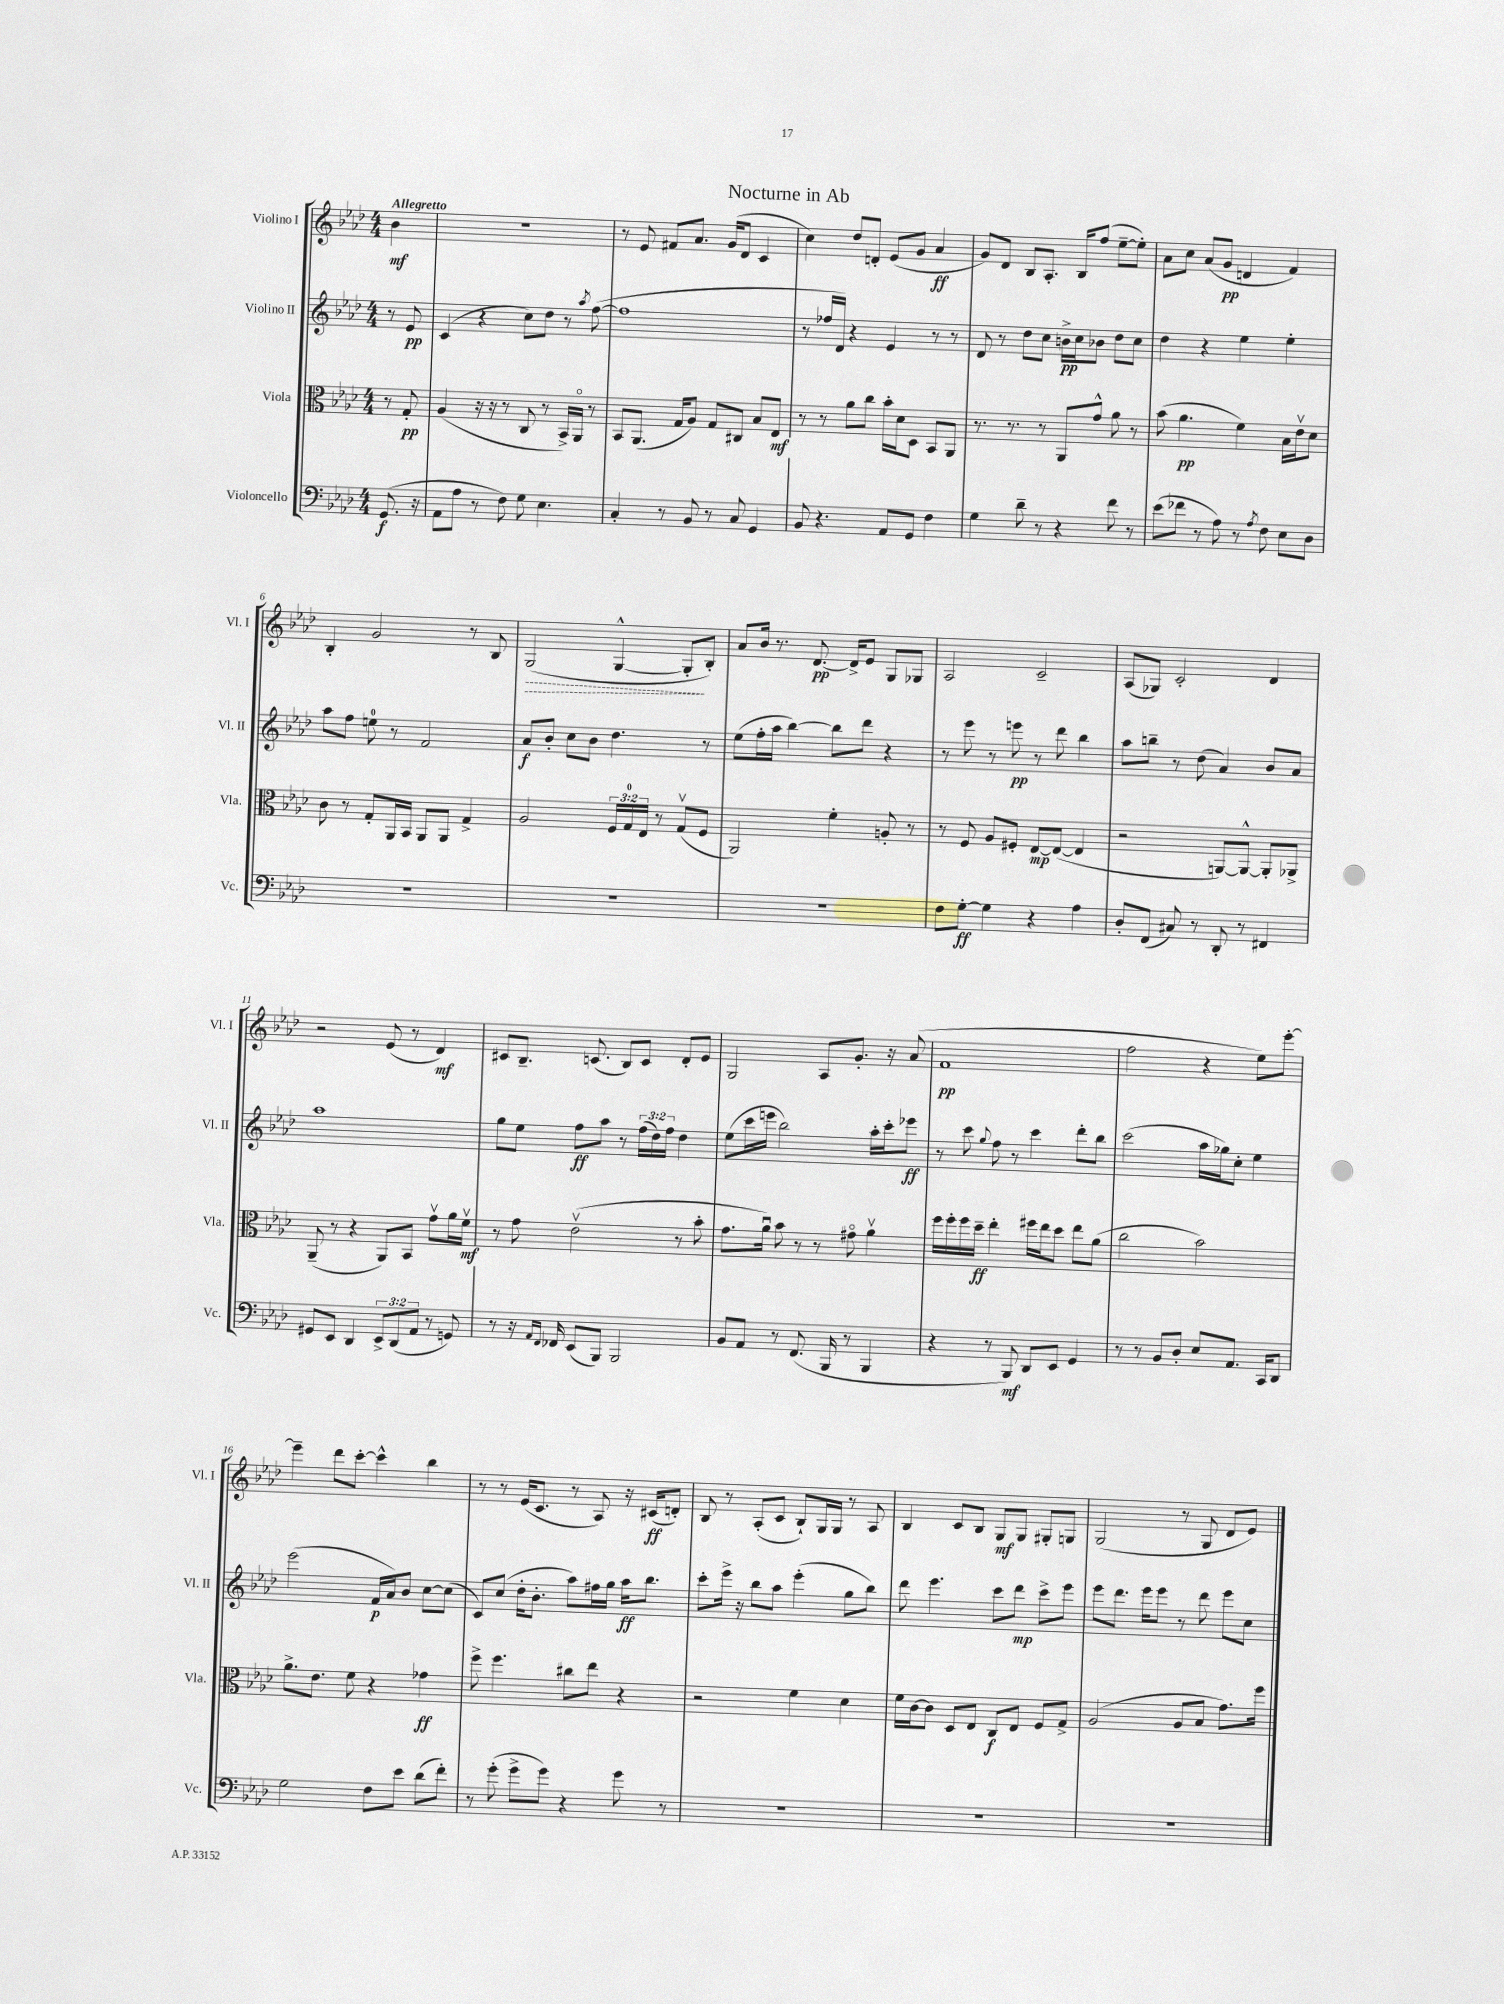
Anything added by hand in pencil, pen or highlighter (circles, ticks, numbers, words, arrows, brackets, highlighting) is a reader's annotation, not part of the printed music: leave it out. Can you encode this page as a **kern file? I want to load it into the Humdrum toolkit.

**kern	**kern	**kern	**kern
*staff4	*staff3	*staff2	*staff1
*clefF4	*clefC3	*clefG2	*clefG2
*k[b-e-a-d-]	*k[b-e-a-d-]	*k[b-e-a-d-]	*k[b-e-a-d-]
*M4/4	*M4/4	*M4/4	*M4/4
(8.GG/	8r	8r	4b-\
.	8G'/	8e-/	.
16r	.	.	.
=	=	=	=
8AA-\L	(4A-/	(4c/	1r
8A-\J	.	.	.
8r	16r	4r	.
.	16r	.	.
8F\)	8r	.	.
8G\	8C/	8cc\L)	.
4.E-\	8r	8dd-\J	.
.	16BB-^/LL)	8r	.
.	16AA-o/JJ	.	.
.	.	8qaa-/	.
.	8r	([8ff\	.
=	=	=	=
4C'/	8BB-/L	1ff]	8r
.	(8.AA-/J	.	8e-/
8r	.	.	8f#/L
.	16G/LK	.	.
8BB-/	8A-/J)	.	8.a-/J
8r	8G/L	.	.
.	.	.	(16g/LK
8C/	8C#/J	.	8d-/J
4GG/	8B-/L	.	4c/
.	8E-/J	.	.
=	=	=	=
8BB-/	8r	8r	4cc\)
4.r	8r	16ff-/LL	.
.	.	16d-/JJ)	.
.	8a-\L	4r	8dd-/L
.	8cc\J	.	8d'/J
8AA-/L	16b-'\LL	4e-/	(8e-/L
.	16d-\J	.	.
8GG/J	8D-\J	.	8g/J
4F\	8BB-/L	8r	4a-/
.	8AA-/J	8r	.
=	=	=	=
4G\	8.r	8d-/	8g/L)
.	.	8r	8d-/J
.	8.r	.	.
8d-~\	.	8dd-\L	8B-/L
8r	8r	8cc\J	8.A-'/J
4r	8AA-/L	16b^\LL	.
.	.	16cc\J	16B-/LK
.	8g^^/J	8b-\J	(8ff/J
8f\	8a-\	8dd-\L	[8ee-~\L
8r	8r	8cc\J	8ee-'\]J)
=	=	=	=
(8e-\L	(8b-\	4dd-\	8a-\L
8f-\J	4.a-\	.	8cc\J
8r	.	4r	(8a-/L
8A-\)	.	.	8g/J
8r	4f\)	4ee-\	4d/
8qA-/	.	.	.
8F\	.	.	.
8E-\L	16B-\LL	4ee-'\	4f/)
.	16e-v\J	.	.
8D-\J	8d-\J	.	.
=	=	=	=
1r	8c\	8aa-\L	4B-'/
.	8r	8ff\J	.
.	8G'/L	8ee\	2g/
.	16AA-/L	8r	.
.	16BB-/JJ	.	.
.	8AA-/L	2f/	.
.	8AA-/J	.	.
.	4G^/	.	8r
.	.	.	8B-/
=	=	=	=
1r	2A-/	8a-/L	(2G/
.	.	8b-'/J	.
.	.	8cc\L	.
.	.	8b-\J	.
.	24F/LL	4.dd-\	[4G^^/
.	24G/	.	.
.	24E-/JJ	.	.
.	8r	.	.
.	(8Gv/L	.	8G'/]L
.	8F/J	8r	8B-'/J)
=	=	=	=
1r	2AA-/)	(8ee-\L	8a-/L
.	.	16ff'\L	16b-/Jk
.	.	16aa-\JJ	8.r
.	.	[4bb-\)	.
.	.	.	[8.d-/
.	4f'\	8bb-\]L	.
.	.	.	16d-^/]LK
.	.	8ddd-\J	8e-/J
.	8A'/	4r	8G/L
.	8r	.	8G-/J
=	=	=	=
8F\L	8r	8r	2A-/
[8G'\J	8F/	8eee-\	.
4G\]	8A-/L	8r	.
.	8F#'/J	8eee\	.
4r	[8E-/L	8r	2c~/
.	(8E-/_J	8ddd-\	.
4A-\	4E-/]	4bb-\	.
=	=	=	=
8D-'/L	2r	8aa-\L	(8A-/L
(8FF/J	.	8bb~\J	8G-/J)
8C#/)	.	8r	2c'/
8r	.	(8dd-\	.
8DD-'/	[8AA/L)	4a-/)	.
8r	8AA^^/_J	.	.
4FF#/	8AA'/]L	8b-/L	4d-/
.	8AA-^/J	8a-/J	.
=	=	=	=
8GG#/L	(8AA-~/	1aa-	2r
8EE-/J	8r	.	.
4DD-/	4r	.	.
12EE-^/L	8AA-/L)	.	(8e-/
(12DD-/	.	.	.
.	8BB-/J	.	8r
12AA-/J	.	.	.
8r	8gv\L	.	4d-/)
8GG/)	16a-\L	.	.
.	16fv\JJ	.	.
=	=	=	=
8r	8r	8gg\L	8c#/L
16r	8g\	8ee-\J	8.B-~/J
16qqAA-/LL	.	.	.
16qqFF/JJ	.	.	.
16FF-/	.	.	.
(8EE-/L	(2e-v\	8ff\L	.
.	.	.	(8.c/
8BBB-/J)	.	8aa-\J	.
2BBB-/	.	8r	8B-/L)
.	.	(24ff\LL	8c/J
.	.	24dd-\)	.
.	.	24ff\JJ	.
.	8r	4dd-\	8d-'/L
.	8b-'\	.	8e-/J
=	=	=	=
8BB-/L	8.g\L	(8ee-\L	2G/
8AA-/J	.	16ccc\L	.
.	16a-u\Jk)	16eee\JJ	.
8r	8b-\	2bb-\)	.
(8.FF/	8r	.	.
.	8r	.	8A-/L
16BBB-/	.	.	.
8r	8g#o\	.	8.g'/J
4BBB-/	4a-v\	16aa-'\LL	.
.	.	16ccc'\J	16r
.	.	8eee-\J	(8a-/
=	=	=	=
4r	16ff\LL	8r	1f
.	16ff'\	.	.
.	16ff\	8ccc\	.
.	16dd-~\JJ	.	.
.	.	8qqgg/	.
8r	4ee-'\	8ff\	.
8BBB-/)	.	8r	.
8DD-/L	16ff#\LL	4ccc\	.
.	16ee-\J	.	.
8EE-/J	8dd-\J	.	.
4GG/	8ee-\L	8ddd-'\L	.
.	(8a-\J	8bb-\J	.
=	=	=	=
8r	2cc\	(2ccc\	2ff\
8r	.	.	.
8BB-/L	.	.	.
8D-'/J	.	.	.
8E-/L	2b-\)	16aa-\LL	4r
.	.	16gg-\J)	.
8.AA-/J	.	8cc'\J	.
.	.	4ee-\	8ee-\L)
16CC/LK	.	.	.
8DD-/J	.	.	[8eee-'\J
=	=	=	=
2G\	8.a-^\L	(2eee-\	4eee-~\]
.	8.e-\J	.	.
.	.	.	8ddd-\L
.	8f\	.	[8ccc'\J
8F\L	4r	16f/LL	4ccc^^\]
.	.	16a-/J)	.
8e-\J	.	8b-/J	.
(8d-\L	4g-\	[8cc\L	4bb-\
8f'\J)	.	(8cc\]J	.
=	=	=	=
8r	8ff^\	8c/L)	8r
(8g'\	4.ff\	(8cc/J	8r
8g^\L	.	16dd-'\LK	(16e-/LK
.	.	8.b-'\J	8.c/J
8g\J)	.	.	.
4r	8cc#\L	8aa-\L)	8r
.	8ee-\J	16ff#\L	8A-/)
.	.	16gg\JJ	.
8g\	4r	16aa-\LK	16r
.	.	8.bb-\J	(16c#/LK
8r	.	.	8d'/J)
=	=	=	=
1r	2r	8ccc'\L	8B-/
.	.	16eee-^\Jk	8r
.	.	16r	.
.	.	8bb-\L	(8A-'/L
.	.	8aa-\J	8c/J
.	4f\	(4eee-'\	8B-`/L)
.	.	.	16G/L
.	.	.	16G/JJ
.	4d-\	8gg\L	8r
.	.	8bb-\J)	8A-/
=	=	=	=
1r	16f\LL	8ddd-\	4B-/
.	[16c\J	.	.
.	8c\]J	4.eee-\	.
.	8D-/L	.	8c/L
.	8E-/J	.	8B-/J
.	8C/L	8ccc\L	8G/L
.	8E-/J	8ddd-\J	8G/J
.	8F/L	8ccc^\L	8G#'/L
.	8G^/J	8eee-\J	8G/J
=	=	=	=
1r	(2A-/	8eee-\L	(2G/
.	.	8.ddd-\J	.
.	.	16eee-\LK	.
.	.	8eee-\J	.
.	8A-/L	8r	8r
.	8B-/J	8ddd-\	8G/
.	8.g\L)	8eee-\L	8d-/L
.	.	8cc\J	8e-/J)
.	16ff\Jk	.	.
==	==	==	==
*-	*-	*-	*-
